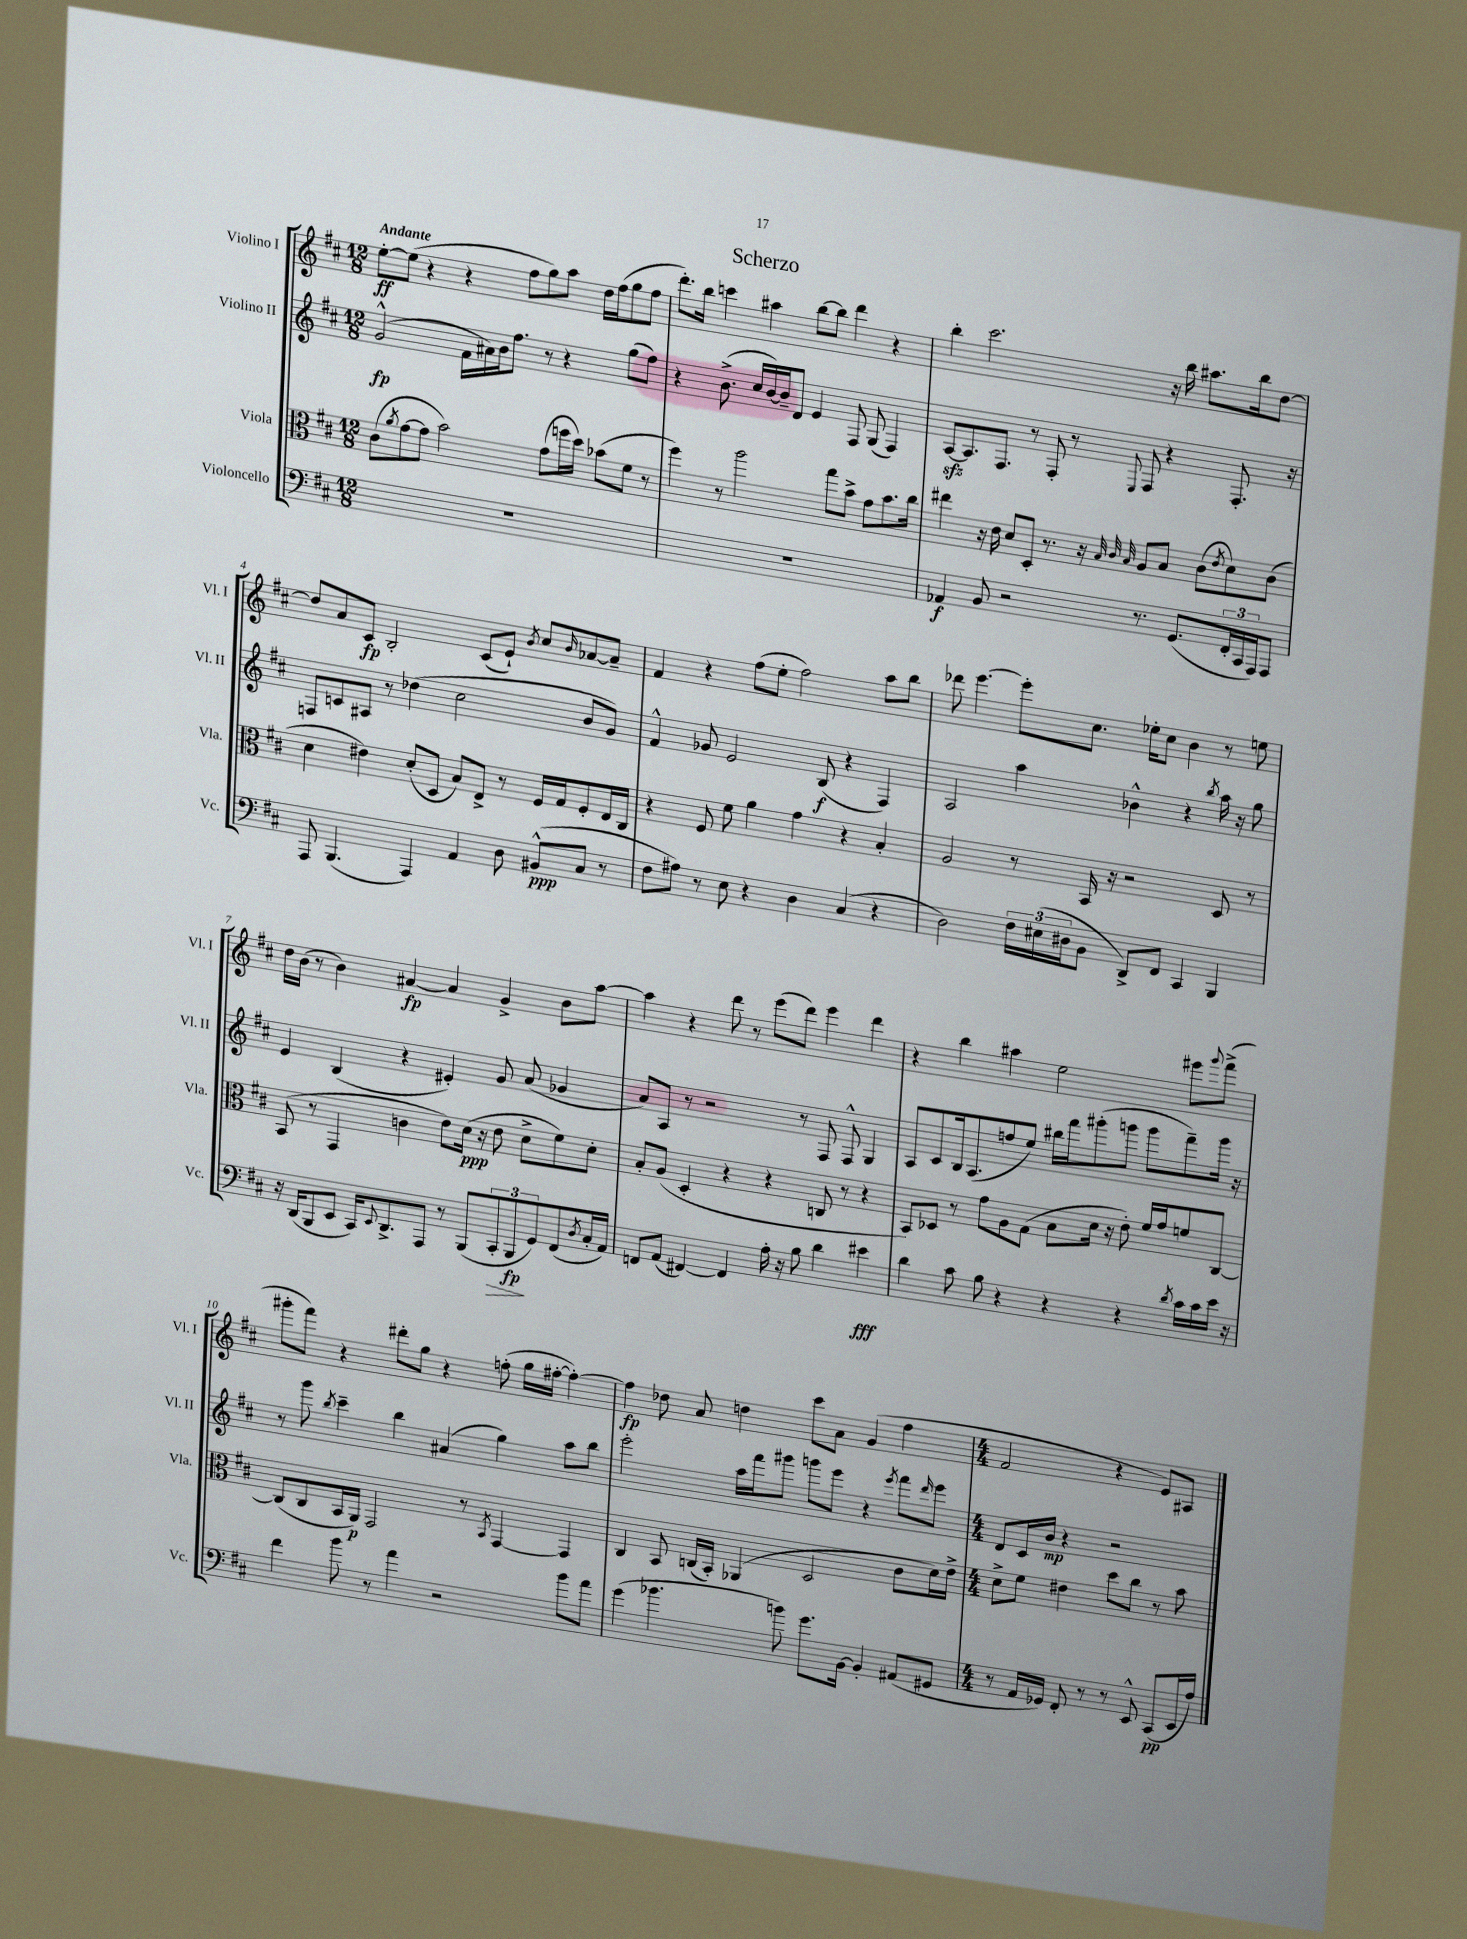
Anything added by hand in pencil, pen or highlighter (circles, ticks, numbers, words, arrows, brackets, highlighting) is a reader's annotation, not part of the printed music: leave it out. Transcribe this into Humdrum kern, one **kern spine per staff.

**kern	**dynam	**kern	**dynam	**kern	**dynam	**kern	**dynam
*part4	*part4	*part3	*part3	*part2	*part2	*part1	*part1
*staff4	*staff4	*staff3	*staff3	*staff2	*staff2	*staff1	*staff1
*I"Violoncello	*	*I"Viola	*	*I"Violino II	*	*I"Violino I	*
*I'Vc.	*	*I'Vla.	*	*I'Vl. II	*	*I'Vl. I	*
*clefF4	*	*clefC3	*	*clefG2	*	*clefG2	*
*k[f#c#]	*	*k[f#c#]	*	*k[f#c#]	*	*k[f#c#]	*
*M12/8	*	*M12/8	*	*M12/8	*	*M12/8	*
=1	=1	=1	=1	=1	=1	=1	=1
!	!	!	!	!	!	!LO:TX:a:B:t=Andante	!
1.r	.	(8c#\L	.	(2g^^/	fp	[8ee'\L	ff
.	.	8qa/	.	.	.	.	.
.	.	[8g\	.	.	.	(8ee\J]	.
.	.	8g\J]	.	.	.	4r	.
.	.	2b\)	.	.	.	.	.
.	.	.	.	16f#\LL	.	4r	.
.	.	.	.	16a#X\)	.	.	.
.	.	.	.	16b\J	.	.	.
.	.	.	.	8.ff#\J	.	.	.
.	.	.	.	.	.	8ff#\L	.
.	.	(8g\L	.	8r	.	8gg\)	.
.	.	16ffn\L	.	4r	.	8aa\J	.
.	.	16dd\JJ)	.	.	.	.	.
.	.	(8b-X\L	.	.	.	16dd\LL	.
.	.	.	.	.	.	(16ff#\J	.
.	.	8f#\J	.	(8gg\L	.	8gg\	.
.	.	8r	.	8ff#\J)	.	8ff#\J	.
=2	=2	=2	=2	=2	=2	=2	=2
1.r	.	4ff#\)	.	4r	.	8.ddd'\L)	.
.	.	.	.	.	.	16bb\Jk	.
.	.	8r	.	(8.b^\	.	4cccn\	.
.	.	2aa\	.	.	.	.	.
.	.	.	.	16cc#/LL	.	.	.
.	.	.	.	[16b/)	.	4aa#X\	.
.	.	.	.	16b~/J]	.	.	.
.	.	.	.	8d/J	.	.	.
.	.	.	.	4e/	.	[8bb\L	.
.	.	8gg\L	.	.	.	8bb\J]	.
.	.	8b^\J	.	8F#/	.	4ddd\	.
.	.	8g\L	.	(8G/	.	.	.
.	.	8.b\	.	4F#/)	.	4r	.
.	.	16cc#\Jk	.	.	.	.	.
=3	=3	=3	=3	=3	=3	=3	=3
4AA-X/	f	4ee#X\	.	[8Azz/L	.	4bb'\	.
.	.	.	.	8.A/]	.	.	.
8BB/	.	16r	.	.	.	2.ccc#\	.
.	.	16e\	.	8.F#/J	.	.	.
2r	.	8d/L	.	.	.	.	.
.	.	8D'/J	.	8r	.	.	.
.	.	8.r	.	8F#'/	.	.	.
.	.	.	.	8r	.	.	.
.	.	16r	.	.	.	.	.
.	.	32qqB/	.	.	.	.	.
.	.	32qqc#/	.	.	.	.	.
.	.	32qqB/	.	8qqE/	.	.	.
8.r	.	8A/L	.	8F#/	.	.	.
.	.	8B/J	.	4r	.	16r	.
(8.GG/L	.	.	.	.	.	16bb\	.
.	.	(8c#\L	.	.	.	8.aa#X\L	.
.	.	8qe/	.	.	.	.	.
24FF#'/L	.	8d\)	.	8.F#'/	.	.	.
24CC#/	.	.	.	.	.	.	.
.	.	.	.	.	.	16bb\k	.
24AAA/J)	.	.	.	.	.	.	.
8AAA/J	.	(8c#\J	.	.	.	[8dd\J	.
.	.	.	.	16r	.	.	.
!!LO:LB:g=z
=4	=4	=4	=4	=4	=4	=4	=4
8AAA/	.	4d\	.	8Fn/L	.	8dd/L]	.
(4.BBB/	.	.	.	8cn/	.	8a/	.
.	.	4e#X\)	.	8A#X/J	.	8c#/J	fp
.	.	.	.	8r	.	2B'/	.
4AAA/)	.	(8d'/L	.	(4dd-X\	.	.	.
.	.	8D/J	.	.	.	.	.
4AA/	.	8B/L)	.	2cc#\	.	.	.
.	.	8E^/J	.	.	.	(8c#/L	.
8D\	.	8r	.	.	.	8e`/J)	.
.	.	.	.	.	.	8qb/	.
(8BB#X^^/L	ppp	16F#/LL	.	.	.	8cc#/L	.
.	.	16G/J	.	.	.	.	.
.	.	.	.	.	.	16qqb/	.
8C#/J	.	8F#'/	.	8b/L	.	[8a-X/	.
8r	.	16E/L	.	8g/J)	.	8a-~/J]	.
.	.	16C#/JJ	.	.	.	.	.
=5	=5	=5	=5	=5	=5	=5	=5
8F#\L	.	4r	.	4f#^^/	.	4f#/	.
8A#X\J)	.	.	.	.	.	.	.
8r	.	8F#/	.	8g-X/	.	4r	.
8E\	.	8f#\	.	2e/	.	.	.
4r	.	4a\	.	.	.	(8ff#\L	.
.	.	.	.	.	.	8ee'\J	.
4D\	.	4g\	.	.	.	2ff#\)	.
.	.	.	.	(8B/	f	.	.
(4C#/	.	4r	.	4r	.	.	.
4r	.	4B'/	.	4F#/)	.	8aa\L	.
.	.	.	.	.	.	8bb\J	.
=6	=6	=6	=6	=6	=6	=6	=6
2D\)	.	2A/	.	2A/	.	8ddd-X\	.
.	.	.	.	.	.	[4.eee\	.
24F#\LL	.	8r	.	4aa\	.	8eee'\L]	.
(24E#X\	.	.	.	.	.	.	.
24D#X\J	.	.	.	.	.	.	.
8BB\J	.	16BB/	.	.	.	8.cc#\J	.
.	.	16r	.	.	.	.	.
8DD^/L)	.	2r	.	4b-X^^\	.	.	.
.	.	.	.	.	.	16ee-X'\KL	.
8FF#/J	.	.	.	.	.	8cc#\J	.
4CC#/	.	.	.	4r	.	4b\	.
.	.	.	.	8qbb/	.	.	.
4BBB/	.	8D/	.	16aa\	.	8r	.
.	.	.	.	16r	.	.	.
.	.	8r	.	8gg\	.	8een\	.
!!LO:LB:g=z
=7	=7	=7	=7	=7	=7	=7	=7
16r	.	(8BB/	.	4e/	.	16dd\LL	.
(16DD/KL	.	.	.	.	.	(16b\JJ	.
8BBB/	.	8r	.	.	.	8r	.
8EE/J	.	4GG/	.	(4B/	.	4b\)	.
16CC#/KL)	.	.	.	.	.	.	.
8qqEE/	.	.	.	.	.	.	.
8.DD^/	.	.	.	.	.	.	.
.	.	4cn\	.	4r	.	[4a#X/	fp
8AAA/J	.	.	.	.	.	.	.
8r	.	8e\L)	.	4e#X'/)	.	4a#/]	.
(8BBB/L	.	(16d\Jk	ppp	.	.	.	.
.	.	16r	.	.	.	.	.
!	!LO:HP:b	!	!	!	!	!	!
12CC#'/	>	8e\	.	8g/	.	4g^/	.
12BBB/	fp	.	.	.	.	.	.
.	.	8d^\L	.	(8a/	.	.	.
12GG/)	]	.	.	.	.	.	.
(8FF#/	.	8f#\)	.	4g-X/	.	8b\L	.
8qD/	.	.	.	.	.	.	.
16C#'/L	.	8d'\J	.	.	.	[8aa\J	.
16AA/JJ)	.	.	.	.	.	.	.
=8	=8	=8	=8	=8	=8	=8	=8
8FFn/L	.	8B'/L	.	8a/L)	.	4aa\]	.
(8AA/J	.	(8A/J	.	8A/J	.	.	.
[4FF#X/)	.	4D'/	.	8r	.	4r	.
.	.	.	.	2r	.	.	.
4FF#/]	.	4r	.	.	.	8ddd\	.
.	.	.	.	.	.	8r	.
16A'\	.	4r	.	.	.	(8eee\L	.
16r	.	.	.	.	.	.	.
8B\	.	.	.	8r	.	8ddd\J)	.
4d\	.	8Cn/	.	8F#/	.	4eee\	.
.	.	8r	.	8F#^^/	.	.	.
4e#X\	fff	4r	.	4G/	.	4ddd\	.
=9	=9	=9	=9	=9	=9	=9	=9
4d\	.	8BB/L)	.	8A/L	.	4r	.
.	.	8D-X/J	.	8c#/	.	.	.
8c#\	.	8r	.	16B/k	.	4bb\	.
.	.	.	.	(8.A/	.	.	.
8B\	.	8g\L	.	.	.	.	.
4r	.	8A\	.	8ffn/	.	4aa#X\	.
.	.	(8G\J	.	8ee/J)	.	.	.
4r	.	8B\L	.	16bb#X\LL	.	2ee\	.
.	.	.	.	16fff#\J	.	.	.
.	.	16d\Jk	.	(8ggg#X'\	.	.	.
.	.	16r	.	.	.	.	.
4r	.	8e'\)	.	8gggn\J	.	.	.
.	.	16f#/LL	.	8ggg\L	.	.	.
.	.	16g/J	.	.	.	.	.
8qd/	.	.	.	.	.	.	.
16c#\LL	.	8fn/	.	8fff#~\)	.	8eee#X\L	.
16c#\	.	.	.	.	.	.	.
.	.	.	.	.	.	8qqggg/	.
16e\JJ	.	[8C#/J	.	16ggg\Jk	.	(8fff#^\J	.
16r	.	.	.	16r	.	.	.
!!LO:LB:g=z
=10	=10	=10	=10	=10	=10	=10	=10
4f#\	.	(8C#/L]	.	8r	.	8ggg#X'\L	.
.	.	8C#/	.	8ggg\	.	8fff#\J)	.
.	.	.	.	8qbb/	.	.	.
8b\	.	16BB/L	.	4ccc#~\	.	4r	.
.	.	16AA/JJ)	p	.	.	.	.
8r	.	2GG/	.	.	.	.	.
4a\	.	.	.	4bb\	.	8ddd#X'\L	.
.	.	.	.	.	.	8gg\J	.
2r	.	.	.	(4a#X/	.	4r	.
.	.	8r	.	.	.	.	.
.	.	8qBB/	.	.	.	.	.
.	.	[4GG/	.	4gg\)	.	(8ffn'\	.
.	.	.	.	.	.	16gg\LL	.
.	.	.	.	.	.	[16ff#X'\JJ	.
8b\L	.	4GG/]	.	8aa\L	.	4ff#'\_)	.
8a\J	.	.	.	8bb\J	.	.	.
=11	=11	=11	=11	=11	=11	=11	=11
(4g\	.	4C#/	.	2eee'\	.	4ff#\]	fp
4.b-X\	.	8BB/	.	.	.	8dd-X\	.
.	.	(16Cn/LL	.	.	.	8a/	.
.	.	16BB'/JJ)	.	.	.	.	.
.	.	(4AA-X/	.	16aa\LL	.	4ddn\	.
.	.	.	.	16fff#\J	.	.	.
8bn\)	.	.	.	8ggg#X\J	.	.	.
8.g\L	.	2D/	.	8gggn\L	.	8ccc#\L	.
.	.	.	.	8eee\J	.	8a\J	.
[16BB\Jk	.	.	.	.	.	.	.
4BB'/]	.	.	.	4r	.	(4g/	.
.	.	.	.	8qeee/	.	.	.
(8AA#X/L	.	8c#\L	.	8fff#\L	.	4ff#\	.
.	.	.	.	16qqddd/	.	.	.
8GG#X/J	.	16d\L)	.	8eee\J	.	.	.
.	.	16e^\JJ	.	.	.	.	.
=12	=12	=12	=12	=12	=12	=12	=12
*M4/4	*	*M4/4	*	*M4/4	*	*M4/4	*
8r	.	8d^\L	.	8d/L	.	2f#/	.
16AA/LL	.	8f#\J	.	16c#/L	.	.	.
16GG-X/JJ)	.	.	.	16b/JJ	mp	.	.
8FF#'/	.	4e#X\	.	4r	.	.	.
8r	.	.	.	.	.	.	.
8r	.	8dd\L	.	2r	.	4r	.
8EE^^/	.	8cc#\J	.	.	.	.	.
(8CC#/L	pp	8r	.	.	.	8e/L)	.
16EE/L	.	8b\	.	.	.	8A#X/J	.
16A/JJ)	.	.	.	.	.	.	.
==	==	==	==	==	==	==	==
*-	*-	*-	*-	*-	*-	*-	*-
